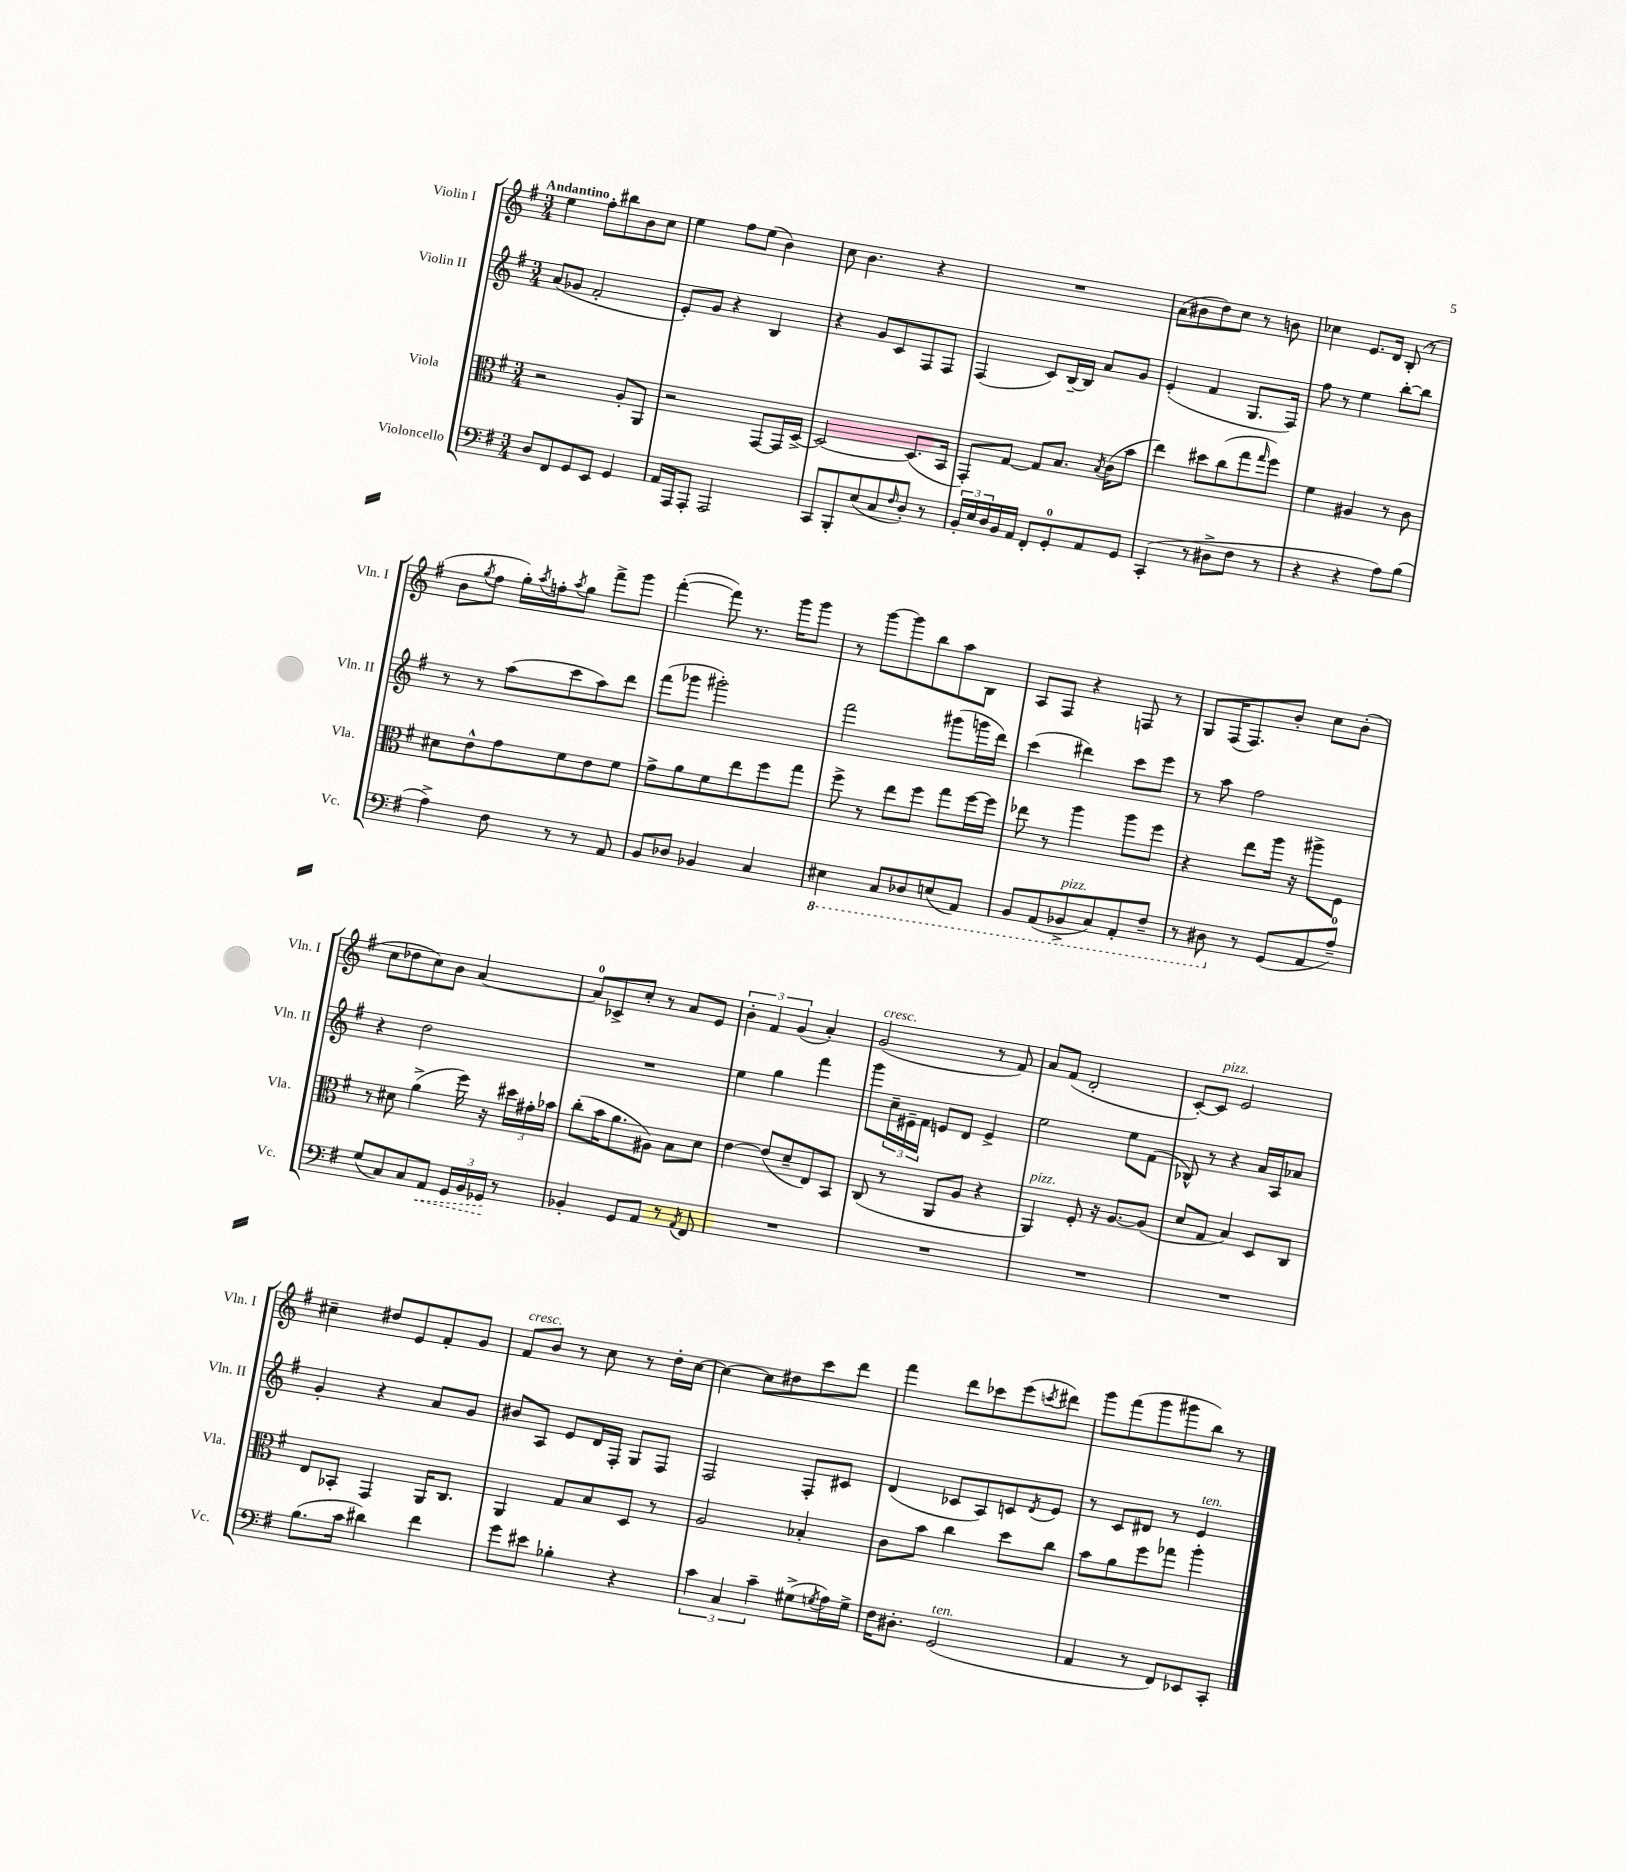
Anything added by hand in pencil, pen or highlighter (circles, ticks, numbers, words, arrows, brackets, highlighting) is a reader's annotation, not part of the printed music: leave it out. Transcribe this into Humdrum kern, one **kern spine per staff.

**kern	**dynam	**kern	**kern	**kern
*part4	*part4	*part3	*part2	*part1
*staff4	*staff4	*staff3	*staff2	*staff1
*I"Violoncello	*	*I"Viola	*I"Violin II	*I"Violin I
*I'Vc.	*	*I'Vla.	*I'Vln. II	*I'Vln. I
*clefF4	*	*clefC3	*clefG2	*clefG2
*k[f#]	*	*k[f#]	*k[f#]	*k[f#]
*M3/4	*	*M3/4	*M3/4	*M3/4
=1	=1	=1	=1	=1
!	!	!	!	!LO:TX:a:B:t=Andantino
8D/L	.	2r	(8a/L	4ee\
8FF#/	.	.	8g-X/J	.
8GG/	.	.	2f#'/	8ff#'\L
8EE/J	.	.	.	8bb#X\
4GG/	.	8A'/L	.	8b\
.	.	8AA/J	.	8cc\J
=2	=2	=2	=2	=2
16AA/LL	.	2r	8e'/L)	4ee\
16AAA/J	.	.	.	.
8AAA'/J	.	.	8g/J	.
2AAA/	.	.	4r	8ff#\L
.	.	.	.	(8ee\J
.	.	[8GG/L	4B/	4b\)
.	.	16GG/L]	.	.
.	.	[16D^/JJ	.	.
=3	=3	=3	=3	=3
8CC/L	.	2D/_	4r	8cc\
8BBB'/	.	.	.	4.b\
(8E/	.	.	8g/L	.
8C/	.	.	8c/	.
16qqF#/	.	.	.	.
8D'/J)	.	(8.D/L]	8F#/	4r
8r	.	.	8F#/J	.
.	.	16BB/Jk	.	.
=4	=4	=4	=4	=4
24BB'/LL	.	8GG'/L)	(4F#/	2.r
24E/	.	.	.	.
24D/	.	.	.	.
16BB/	.	[8G/J	.	.
16AA/JJ	.	.	.	.
8FF#'/L	.	8G/L]	8c/L)	.
8GG'/	.	8.B/J	[16B~/L	.
.	.	.	16B/JJ]	.
8AA/	.	.	8a/L	.
.	.	8qB/	.	.
.	.	(16c\KL	.	.
8GG/J	.	8b\J	8g/J	.
=5	=5	=5	=5	=5
(4CC'/	.	4ee\)	(4e'/	(8a\L
.	.	.	.	8b#X\
8r	.	8dd#X\L	4f#/	8dd\)
8D#X^\L	.	(8cc\	.	8cc\J
8F#\J	.	8gg\	8.G/L	8r
.	.	16qqgg/	.	.
8r	.	8ff#\J)	.	8bn\
.	.	.	16F#/Jk)	.
=6	=6	=6	=6	=6
4r	.	4f#\	8ff#\	4cc-X\
.	.	.	8r	.
4r	.	4A#X/	4ee\	8.e/L
.	.	.	.	16d/Jk
8A\L)	.	8r	[8bb'\L	(8B'/
(8B\J	.	8c\	8bb\J]	8r
!!LO:LB:g=z
=7	=7	=7	=7	=7
4A^\)	.	8d#X\L	8r	8b\L
.	.	.	.	8qgg/
.	.	8e^^\	8r	8ff#\J
8F#\	.	8g\	(8aa\L	16gg'\LL)
.	.	.	.	8qaa/
.	.	.	.	16ffn'\J
.	.	.	.	8qaa/
8r	.	8f#\	8ccc\	8gg\J
8r	.	8e\	8aa\)	8fff#^\L
8AA/	.	8f#\J	8ddd\J	8ggg\J
=8	=8	=8	=8	=8
8BB/L	.	8g^\L	(8fff#\L	([4fff#'\
8D-X/J	.	8a\	8ggg-X\J	.
4BB-X/	.	8f#\	2ggg#X'\)	8fff#\])
.	.	8ee\	.	8.r
4C/	.	8ff#\	.	.
.	.	.	.	16ggg\KL
.	.	8gg\J	.	8ggg\J
=9	=9	=9	=9	=9
*8ba	*	*	*	*
4EE#X\	.	8ff#^\	2fff#\	8r
.	.	8r	.	[8ggg\L
8CC/L	.	8ee\L	.	8ggg\]
8DD-X/	.	8ff#\J	.	8bb\
(8EEn/	.	8gg\L	(8ggg#X\L	8aa\
8AAA/J)	.	[16ff#\L	16gggn\L	8B\J
.	.	16ff#\JJ]	16ddd\JJ)	.
=10	=10	=10	=10	=10
8BBB/L	.	8ee-X\	(4ccc\	8A/L
(8AAA/	.	8r	.	8F#/J
!LO:TX:a:i:t=pizz.	!	!	!	!
8BBB-X^/	.	4aa\	4ddd#X\)	4r
8CC/)	.	.	.	.
8AAA'/	.	8aa\L	8ccc\L	8Fn/
8FF#~/J	.	8ff#\J	8eee\J	8r
=11	=11	=11	=11	=11
8r	.	4r	8r	8G/L
8DD#X\	.	.	8aa\	(16F#/K
.	.	.	.	8.F#/)
*X8ba	*	*	*	*
8r	.	8ee\L	2ff#\	.
(8GG/L	.	16aa\Jk	.	8b'/J
.	.	16r	.	.
8AA/	.	8aa#X^\L	.	8cc\L
8A~/J)	.	8F#\J	.	(8b'\J
!!LO:LB:g=z
=12	=12	=12	=12	=12
(8G/L	.	8r	4r	8cc\L
8C/)	.	8d#X\	.	8dd-X\
8C/	.	(4a^\	2dd\	8cc\)
!	!LO:HP:b	!	!	!
8AA/J	<	.	.	8b\J
24GG/LL	.	16ff#\)	.	[4a/
24BB/	.	.	.	.
.	.	16r	.	.
24GG-X/JJ	.	.	.	.
8r	[	24dd#X\LL	.	.
.	.	24g#X'\	.	.
.	.	24b-X\JJ	.	.
=13	=13	=13	=13	=13
4BB-X'/	.	(8cc'\L	2.r	8a/L]
.	.	16b\K	.	8c-X^/
.	.	8.a\	.	.
8GG/L	.	.	.	8cc'/J
8AA/J	.	8A#X\J)	.	8r
8r	.	8B\L	.	8a/L
8qAA/	.	.	.	.
8FF#/	.	8d\J	.	8e/J
=14	=14	=14	=14	=14
2.r	.	[4e\	4ee\	6b'\
.	.	.	.	6f#/
.	.	(8e/L]	4gg\	.
.	.	.	.	(6g/
.	.	8d~/	.	.
.	.	8E/)	4fff#\	4a'/)
.	.	8BB/J	.	.
=15	=15	=15	=15	=15
!	!	!	!	!LO:TX:a:i:t=cresc.
2.r	.	(8C/	8ggg\L	(2g/
.	.	8r	24cc~\L	.
.	.	.	24e#X~\	.
.	.	.	24f#\JJ	.
.	.	8AA/L	8en/L	.
.	.	8A/J	8d/J	.
.	.	4r	4e^/	8r
.	.	.	.	8f#/)
=16	=16	=16	=16	=16
!	!	!LO:TX:a:i:t=pizz.	!	!
2.r	.	4AA/)	2ee\	8a/L
.	.	.	.	(8f#/J
.	.	8F#'/	.	2d'/
.	.	16r	.	.
.	.	[8.A/L	.	.
.	.	.	8ee\L	.
.	.	(8A/J]	(8f#\J	.
=17	=17	=17	=17	=17
2.r	.	8d/L	8B-X^^/)	[8c'/L)
!	!	!	!	!LO:TX:a:i:t=pizz.
.	.	8G/J	8r	8c/J]
.	.	4B/)	4r	2e/
.	.	8D/L	16a/LL	.
.	.	.	16A/J	.
.	.	8C/J	8a-X/J	.
!!LO:LB:g=z
=18	=18	=18	=18	=18
(8.B\L	.	8E/L	4g'/	4cc#X~\
.	.	8BB-X'/J	.	.
16c\Jk	.	.	.	.
4d#X\)	.	4GG/	4r	8dd#X/L
.	.	.	.	8e/
4f#\	.	16AA/KL	8a/L	8f#'/
.	.	8.C/J	.	.
.	.	.	8g/J	8g/J
=19	=19	=19	=19	=19
!	!	!	!	!LO:TX:a:i:t=cresc.
8g\L	.	4AA/	8b#X/L	8f#/L
8e#X\J	.	.	8A/J	8b/J
4B-X'\	.	8G/L	8e/L	8r
.	.	8B/	16d/L	8cc\
.	.	.	16F#'/JJ	.
4r	.	8D/J	8G/L	8r
.	.	8r	8F#/J	16dd'\LL
.	.	.	.	[16cc\JJ
=20	=20	=20	=20	=20
6c\	.	2A/	2F#/	4cc\_
6C/	.	.	.	.
.	.	.	.	8cc\L]
6c~\	.	.	.	.
.	.	.	.	8dd#X\
(8G#X^\L	.	4B-X'/	8F#'/L	8ccc\
8qGn/	.	.	.	.
16A\L)	.	.	8c#X/J	8ddd\J
16G^\JJ	.	.	.	.
=21	=21	=21	=21	=21
16F#\KL	.	8c\L	(4d/	4fff#\
8.D#X'\J	.	.	.	.
.	.	8b\J	.	.
!LO:TX:a:i:t=ten.	!	!	!	!
(2GG/	.	4cc\	8c-X/L	8ddd\L
.	.	.	8A/)	8ccc-X\
.	.	8dd\L	8cn/	(8eee\
.	.	.	8qd/	8qcccn/
.	.	8cc\J	8e/J	8ddd#X\J)
=22	=22	=22	=22	=22
4AA/	.	8b\L	8r	8ggg\L
.	.	8a\	8c/L	(8fff#\
8r	.	8ff#\	8d#X/J	8ggg\
8FF#/L)	.	8gg-X\J	8r	8ggg#X\
!	!	!	!LO:TX:a:i:t=ten.	!
8EE-X/	.	4aa'\	4e/	8bb\J)
8CC'/J	.	.	.	8r
==	==	==	==	==
*-	*-	*-	*-	*-
